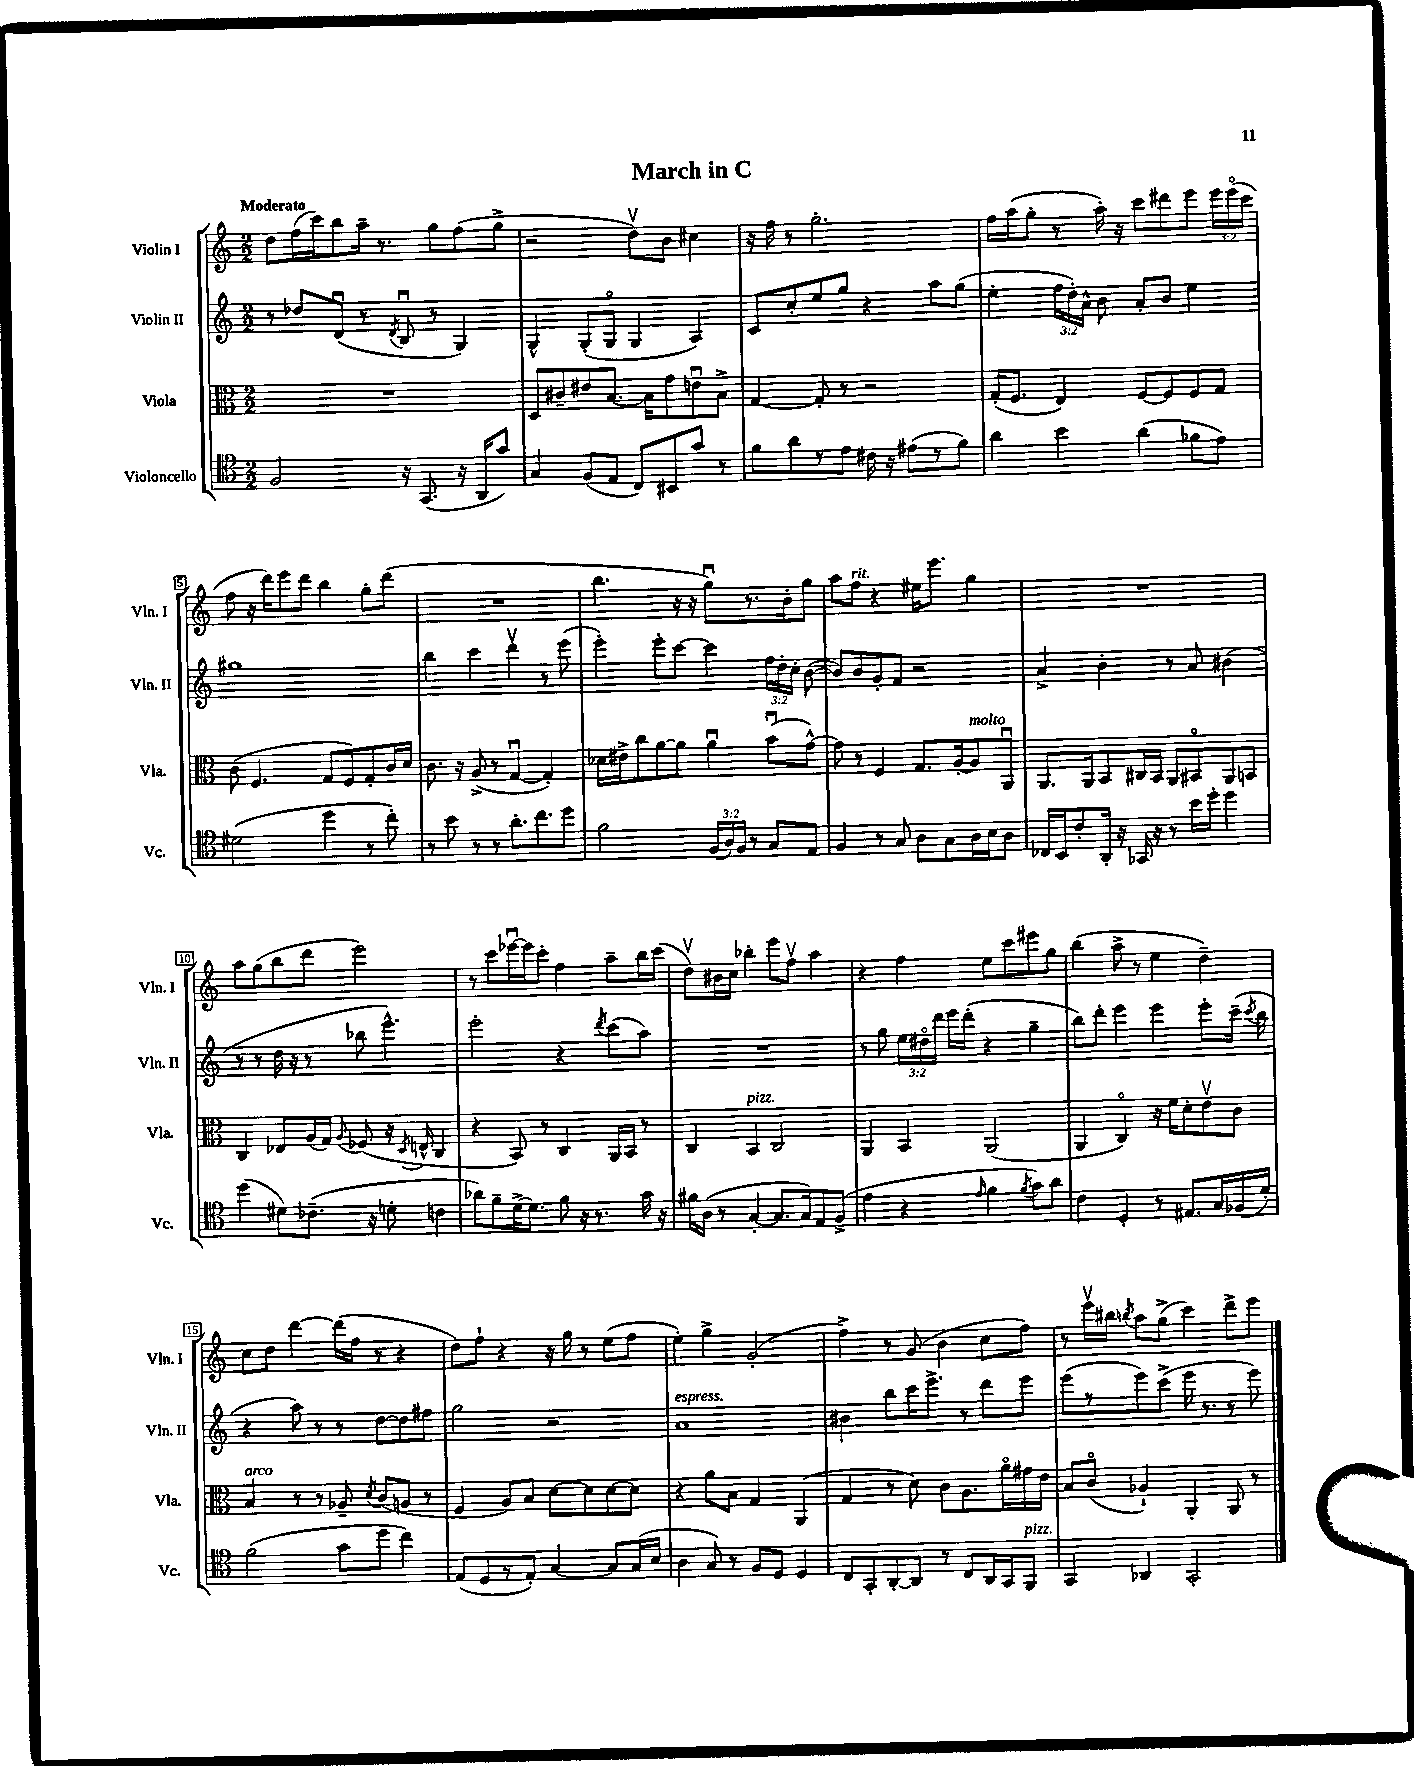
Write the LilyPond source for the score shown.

\header { title = "March in C" }
<<
\new StaffGroup <<
\new Staff = "s0" \with { instrumentName = "Violin I" shortInstrumentName = "Vln. I" } {
    \clef treble \key c \major \numericTimeSignature \time 2/2 \override Staff.TupletNumber.text = #tuplet-number::calc-fraction-text \tempo "Moderato"
    \autoBeamOff d''8[ f''16( c'''16) b''8 a''16]-- r8. g''8[ f''8( g''8]-> |
    r2 d''8[\upbow) b'8] cis''4 |
    r16 f''16 r8 g''2.-. |
    f''16[ a''16( g''8]-. r8 a''16-.) r16 c'''8[ dis'''8 e'''8] \tuplet 3/2 { e'''16[ e'''16\flageolet( c'''16] } |
    f''8 r16 d'''16[) e'''8 d'''8] b''4 g''8[-. d'''8]( |
    R1 |
    b''4. r16 r16 g''8[\downbow) r8. b'16-. g''8] |
    a''8[ f''8]^\markup { \italic "rit." } r4 eis''16[ e'''8.] g''4 |
    R1 |
    a''8[ g''8( b''8 d'''8] e'''2) |
    r8 c'''8[ ees'''16~\downbow ees'''16 c'''8]-. f''4 a''8[-- b''16 c'''16]( |
    d''8[\upbow) bis'16 c''16] bes''4-. e'''8[ f''8]\upbow a''4 |
    r4 f''4 e''8[ c'''8 eis'''8 g''8] |
    b''4( a''8-> r8 e''4 d''4--) |
    c''8[ d''8] d'''4~ d'''16[( f''16] r8 r4 |
    d''8[) f''8]-! r4 r16 g''16 r8 e''8[( f''8] |
    e''4-.) g''4-> g'2-.( |
    f''4->) r8 g'8( b'4 c''8[ f''8]) |
    r8 e'''16[\upbow bis''16] \acciaccatura { b''8 } a''8[ g''8]->( c'''4) d'''8[-> e'''8] \bar "|." |
}
\new Staff = "s1" \with { instrumentName = "Violin II" shortInstrumentName = "Vln. II" } {
    \clef treble \key c \major \numericTimeSignature \time 2/2 \override Staff.TupletNumber.text = #tuplet-number::calc-fraction-text
    \autoBeamOff r8 des''8[ d'8]\downbow( r8 \acciaccatura { d'8 } b8\downbow r8 g4) |
    g4-^ g8[-.( g8]\flageolet g4 a4) |
    c'8[ c''8-. e''8 g''8] r4 a''8[ g''8]( |
    e''4-. \tuplet 3/2 { f''16[ d''16-.) a'16]-^ } b'8 a'8[-. b'8] e''4 |
    gis''1 |
    b''4 c'''4 d'''4\upbow r8 e'''8( |
    e'''4-.) e'''8[-. c'''8]~ c'''4 \tuplet 3/2 { f''16[ d''16-. c''16]-. } b'8~( |
    b'8[) b'8 g'8-. f'8] r2 |
    a'4-> b'4-. r8 a'8 bis'4( |
    r8 r8 d''16 r16 r8 bes''8 e'''4.-^) |
    e'''2-. r4 \acciaccatura { d'''8 } c'''8[( a''8]) |
    R1 |
    r8 g''8 \tuplet 3/2 { e''16[ dis''16\flageolet d'''16] } e'''16[ d'''16]-.( r4 g''4-- |
    b''8[) d'''8]-. e'''4 e'''4 e'''8[-. c'''16]--( \acciaccatura { c'''8 } b''16 |
    r4 a''8) r8 r8 d''8[~ d''8 fis''8] |
    g''2 r2 |
    a'1^\markup { \italic "espress." } |
    bis'4 b''8[ c'''16 e'''8.]-> r8 d'''8[ e'''8] |
    e'''8[( r8 e'''8) c'''8]->( e'''16 r8. r8 e'''8) \bar "|." |
}
\new Staff = "s2" \with { instrumentName = "Viola" shortInstrumentName = "Vla." } {
    \clef alto \key c \major \numericTimeSignature \time 2/2
    \autoBeamOff R1 |
    d8[ cis'8-- eis'8 b8.]~ b16[ g'8 e'8\downbow b8]-> |
    g4~ g8-. r8 r2 |
    g16[-.( f8.] e4) f8[~ f8 f8 g8] |
    c'8( f4. g8[ f8) g8-. c'16 d'16] |
    c'8. r16 a8->( r8 g4~\downbow g4-.) |
    des'16[ eis'16-> c''8 a'8~ a'8] a'4\downbow b'8[\downbow( g'8]~-^) |
    g'8 r8 f4 g8.[ a16~-. a8^\markup { \italic "molto" } a,8]\downbow |
    a,8.[ a,16 b,8 cis16 b,16] a,8[ bis,8\flageolet a,8 b,8] |
    c4 ees8[ a16( g16]) \appoggiatura { a8 } fes8( r16 \acciaccatura { d8 } e16-^ c4 |
    r4 b,8) r8 c4 a,16[ b,16] r8 |
    c4 b,4^\markup { \italic "pizz." } c2 |
    a,4 b,4 a,2( |
    a,4 c4\flageolet) r16 f'16[ d'8-. e'8\upbow c'8] |
    b4^\markup { \italic "arco" } r8 r8 aes8-- \acciaccatura { d'8 } c'8[( a8] r8 |
    f4 a8[) b8] d'8[~ d'8 d'8~ d'8] |
    r4 a'8[ b8] g4 a,4( |
    g4 r8 d'8) c'8[ a8. a'16\flageolet gis'16 e'16] |
    b8[ c'8]\flageolet( aes4-!) a,4-. a,8 r8 \bar "|." |
}
\new Staff = "s3" \with { instrumentName = "Violoncello" shortInstrumentName = "Vc." } {
    \clef tenor \key c \major \numericTimeSignature \time 2/2 \override Staff.TupletNumber.text = #tuplet-number::calc-fraction-text
    \autoBeamOff f2 r16 g,8.( r16 a,16[ g'8]) |
    g4 f8[( e8] c8[) bis,8 g'8] r8 |
    f'8[ a'8 r8 e'8] cis'16 r16 eis'8[( r8 f'8]) |
    a'4 b'4 a'4( fes'8[ e'8]) |
    dis'2( d''4 r8 c''8-.) |
    r8 b'8 r8 r8 a'8.[-. c''8. d''8] |
    f'2 \tuplet 3/2 { f16[( a16) f16] } r8 g8[ e8] |
    f4 r8 g8 a8[ g8 a16 b16 a8] |
    ces16[ b,16 c'8-. a,16]-. r16 ges,16 r16 r8 b'16[ d''16]-. d''4 |
    d''4( dis'8[) ces'8.]--( r16 d'8-. c'4 |
    aes'8[) f'8-- d'16~-> d'8.] f'8 r16 r8. g'16 r16 |
    fis'16[ a16]( r8 g4~-. g8.[ g16) e8 f8]->( |
    e'4 r4 \grace { e'16 } f'4 \acciaccatura { f'8 } g'8[) a'8] |
    c'4 d4-. r8 eis8.[ g16 fes16( d'16]-.) |
    f'2( g'8[ d''8] c''4) |
    e8[( d8 r8 e8]-.) g4~ g8[ g16( b16] |
    a4 g8) r8 f8[ d8] d4 |
    c8[ g,8-. a,8~-. a,8] r8 c8[ a,16 g,16 f,8]^\markup { \italic "pizz." } |
    g,4 aes,4 g,2-. \bar "|." |
}
>>
>>
\layout { \context { \Score \override BarNumber.stencil = #(make-stencil-boxer 0.1 0.3 ly:text-interface::print) } }
